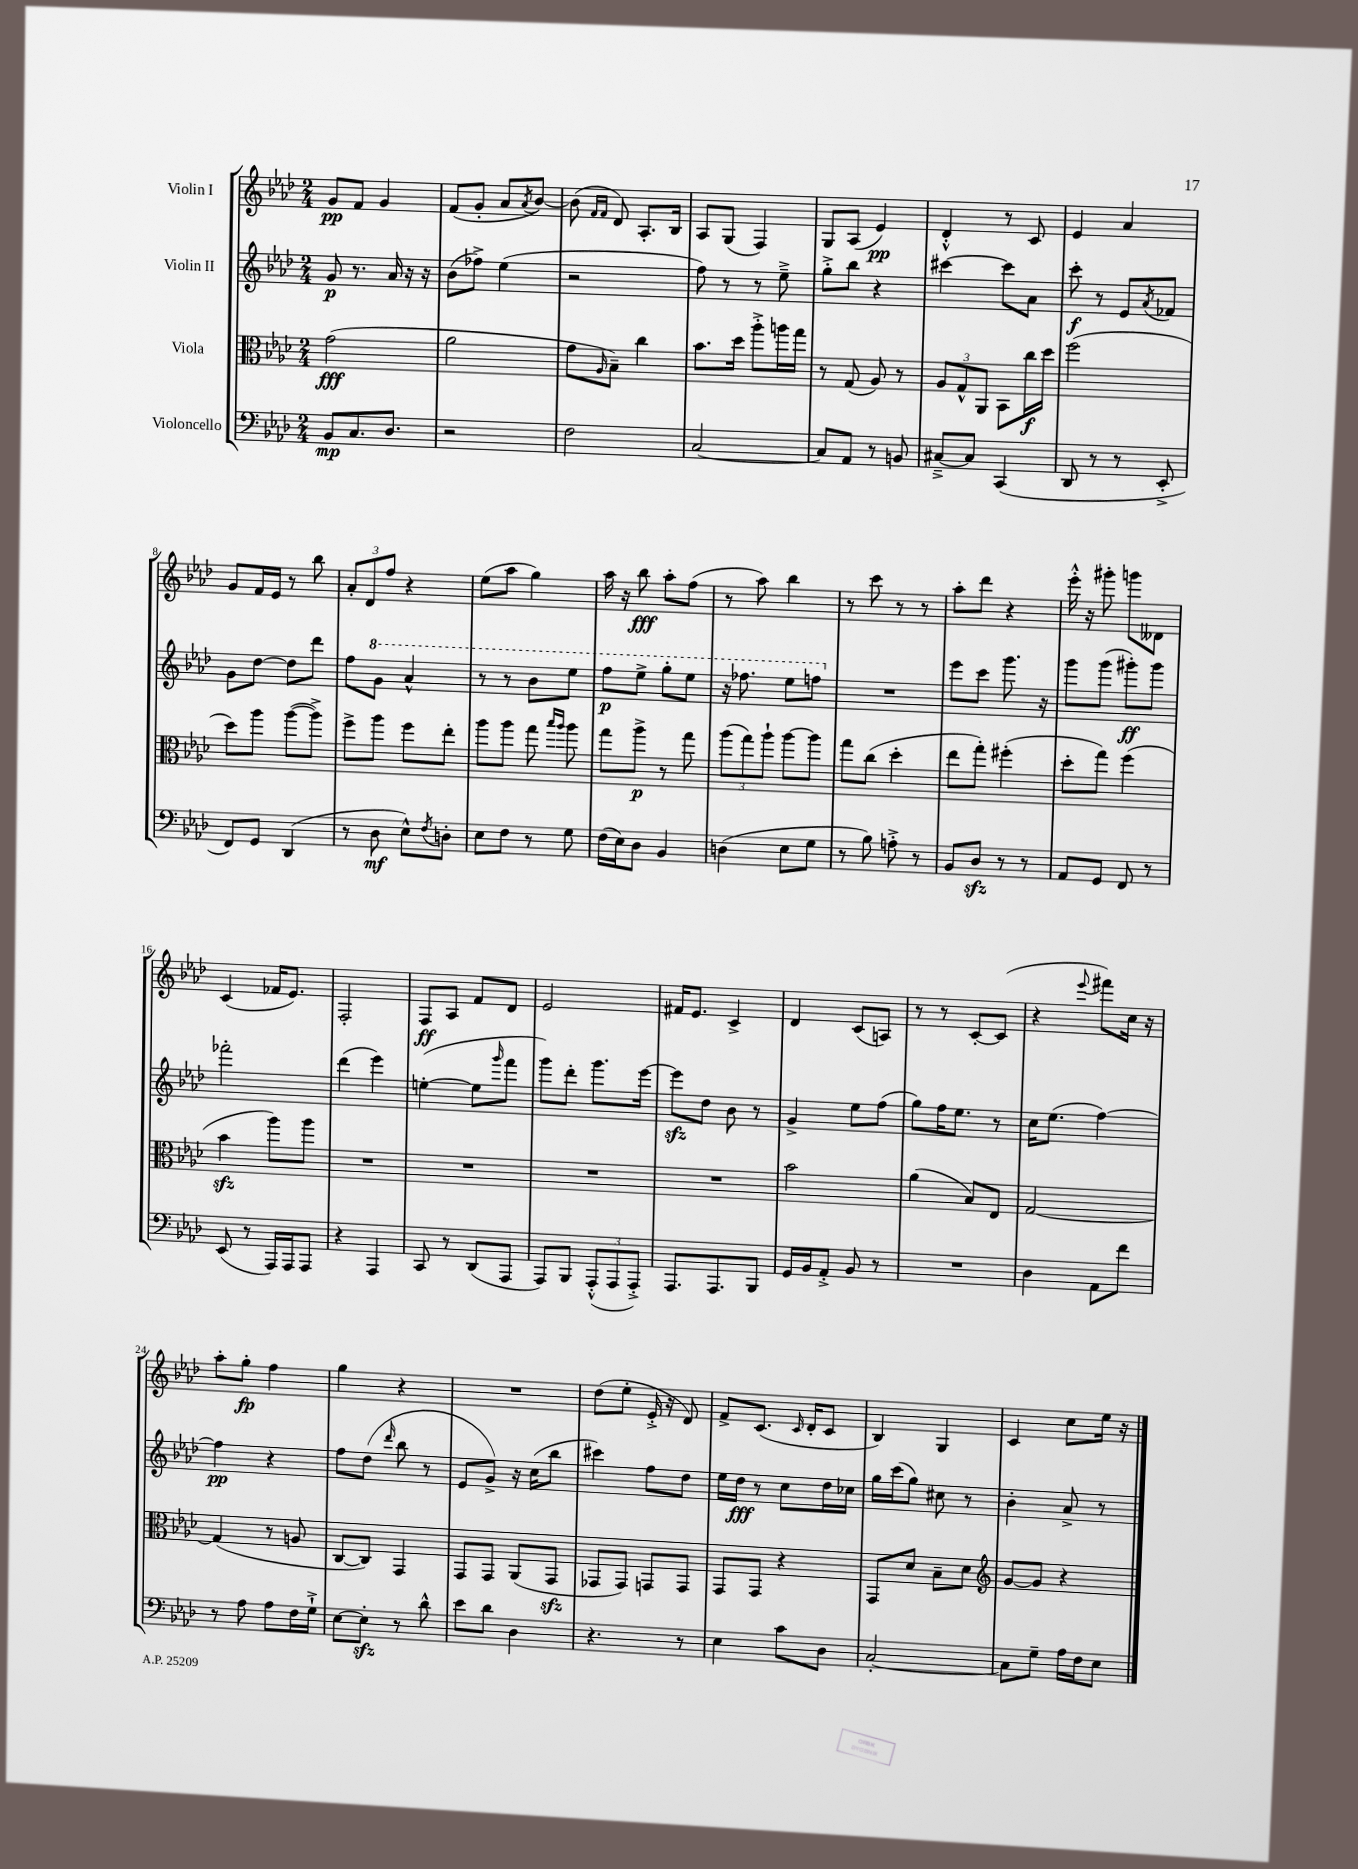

**kern	**kern	**kern	**kern
*staff4	*staff3	*staff2	*staff1
*clefF4	*clefC3	*clefG2	*clefG2
*k[b-e-a-d-]	*k[b-e-a-d-]	*k[b-e-a-d-]	*k[b-e-a-d-]
*M2/4	*M2/4	*M2/4	*M2/4
8BB-	(2g	8g	8g
8.C	.	8.r	8f
.	.	.	4g
8.D-	.	16a-	.
.	.	16r	.
.	.	16r	.
=	=	=	=
2r	2a-	(8b-	(8f
.	.	8ff-^)	8g'
.	.	(4ee-	8a-
.	.	.	8qa-
.	.	.	[8b-)
=	=	=	=
2F	8g	2r	(8b-]
.	.	.	16qqf
.	16qqA-	.	16qqf
.	8B-~)	.	8d-)
.	4cc	.	8.A-'
.	.	.	16B-
=	=	=	=
[2C	8.b-	8ff)	8A-
.	.	8r	(8G
.	16dd-	.	.
.	8aa-'^	8r	4F)
.	16aa	8ee-~^	.
.	16gg	.	.
=	=	=	=
8C]	8r	8gg'^	8G
8AA-	(8G	8bb-	(8A-
8r	8A-)	4r	4e-)
8BB	8r	.	.
=	=	=	=
[8C#~^	12A-	[4ccc#	4d-'^^
.	12G^^	.	.
8C#]	.	.	.
.	12AA-	.	.
(4CC	8BB-	8ccc#]	8r
.	16cc	8a-	8c
.	16dd-	.	.
=	=	=	=
8DD-	(2ff	8ccc'	4e-
8r	.	8r	.
8r	.	8e-	4a-
.	.	8qa-	.
8EE-'^	.	8f-	.
=	=	=	=
8FF)	8dd-)	8g	8g
8GG	8aa-	[8dd-	16f
.	.	.	16e-
(4DD-	([8aa-	8dd-]	8r
.	8aa-^])	8ddd-	8bb-
=	=	=	=
8r	8ff^	8ff	12a-'
.	.	.	12d-
8D-	8aa-	8gg	.
.	.	.	12ff
8E-^^)	8ff	4aa-^^	4r
8qF	.	.	.
8D'	8ee-'	.	.
=	=	=	=
8E-	8aa-	8r	(8ee-
8F	8aa-	8r	8aa-
8r	8gg	8bb-	4gg)
.	16qqbb-	.	.
.	16qqaa-	.	.
8G	8aa-	8eee-	.
=	=	=	=
(16F	8gg	8fff	16aa-
16E-)	.	.	16r
8D-	8aa-^	8eee-^	8bb-
4BB-	8r	8ggg'	8aa-'
.	8gg	8eee-	(8ff
=	=	=	=
(4D	(12aa-	16r	8r
.	.	8.fff-	.
.	12gg)	.	.
.	.	.	8aa-)
.	12aa-`	.	.
8E-	[8aa-	8eee-	4bb-
8G	8aa-]	8fff	.
=	=	=	=
8r	8gg	2r	8r
8B-)	(8cc	.	8ccc
8A'^	4dd-'	.	8r
8r	.	.	8r
=	=	=	=
8BB-	8ee-	8eee-	8aa-'
8D-	8gg')	8ccc	8ddd-
8r	(4ff#'	8.ggg	4r
8r	.	.	.
.	.	16r	.
=	=	=	=
8AA-	8dd-'	8ggg	16eee-'^^
.	.	.	16r
8GG	8gg)	(8ggg	8ggg#'
8FF	(4ff	8ggg#')	8ggg
8r	.	8ggg#	8d--
=	=	=	=
(8EE-	4b-	2fff-'	(4c
8r	.	.	.
16AAA-)	8aa-)	.	16f-
16AAA-	.	.	8.e-)
8AAA-	8aa-	.	.
=	=	=	=
4r	2r	(4ddd-	2F'
4AAA-	.	4eee-)	.
=	=	=	=
8CC	2r	([4ee'	8F
8r	.	.	8A-
(8DD-	.	8ee]	8f
.	.	16qqggg	.
8AAA-	.	8fff	8d-
=	=	=	=
8AAA-)	2r	8ggg)	2e-
8BBB-	.	8ddd-'	.
(12AAA-'^^	.	8.ggg	.
12AAA-	.	.	.
12AAA-'^)	.	.	.
.	.	[16eee-	.
=	=	=	=
8.AAA-	2r	8eee-]	16f#
.	.	.	8.e-
.	.	8dd-	.
8.AAA-	.	.	.
.	.	8b-	4c^
8BBB-	.	8r	.
=	=	=	=
16GG	2b-	4g^	4d-
16BB-	.	.	.
8AA-'^	.	.	.
8BB-	.	8ee-	(8c
8r	.	(8ff	8A)
=	=	=	=
2r	(4a-	8gg)	8r
.	.	16ff	8r
.	.	8.ee-	.
.	8B-)	.	[8c'
.	8E-	8r	(8c]
=	=	=	=
4D-	[2G	16cc	4r
.	.	(8.ee-	.
.	.	.	8qqeee-
8AA-	.	[4ff)	8fff#)
8f	.	.	16cc
.	.	.	16r
=	=	=	=
8r	(4G]	4ff]	8aa-'
8A-	.	.	8gg'
8A-	8r	4r	4ff
16F	8A	.	.
16G`^	.	.	.
=	=	=	=
[8E-	[8C	8ff	4gg
8E-']	8C])	(8dd-	.
.	.	16qqddd-	.
8r	4GG	8bb-	4r
8d-^^	.	8r	.
=	=	=	=
8e-	8GG	8e-	2r
8d-	8GG	8g^)	.
4D-	(8AA-	16r	.
.	.	(16cc	.
.	8GG	8bb-	.
=	=	=	=
4.r	8GG-	4ccc#)	(8dd-
.	8GG-)	.	8ee-'
.	8GG	8ff	16e-'^
.	.	.	16r
8r	8GG	8dd-	8d-)
=	=	=	=
4E-	8GG	16ee-	8f^
.	.	16dd-	.
.	8GG	8r	(8.c
8c	4r	8cc	.
.	.	.	16qqc
.	.	.	16d-'
8D-	.	16dd-	8c
.	.	16cc-	.
=	=	=	=
[2C'	8GG	16gg	4B-)
.	.	(16ccc	.
.	8d-	8gg)	.
.	8B-~	8cc#	4G
.	8d-	8r	.
=	=	=	=
*	*clefG2	*	*
8C]	[8g	4b-'	4c
8G~	8g]	.	.
16A-	4r	8a-^	8cc
16F	.	.	.
8E-	.	8r	16ee-
.	.	.	16r
==	==	==	==
*-	*-	*-	*-
